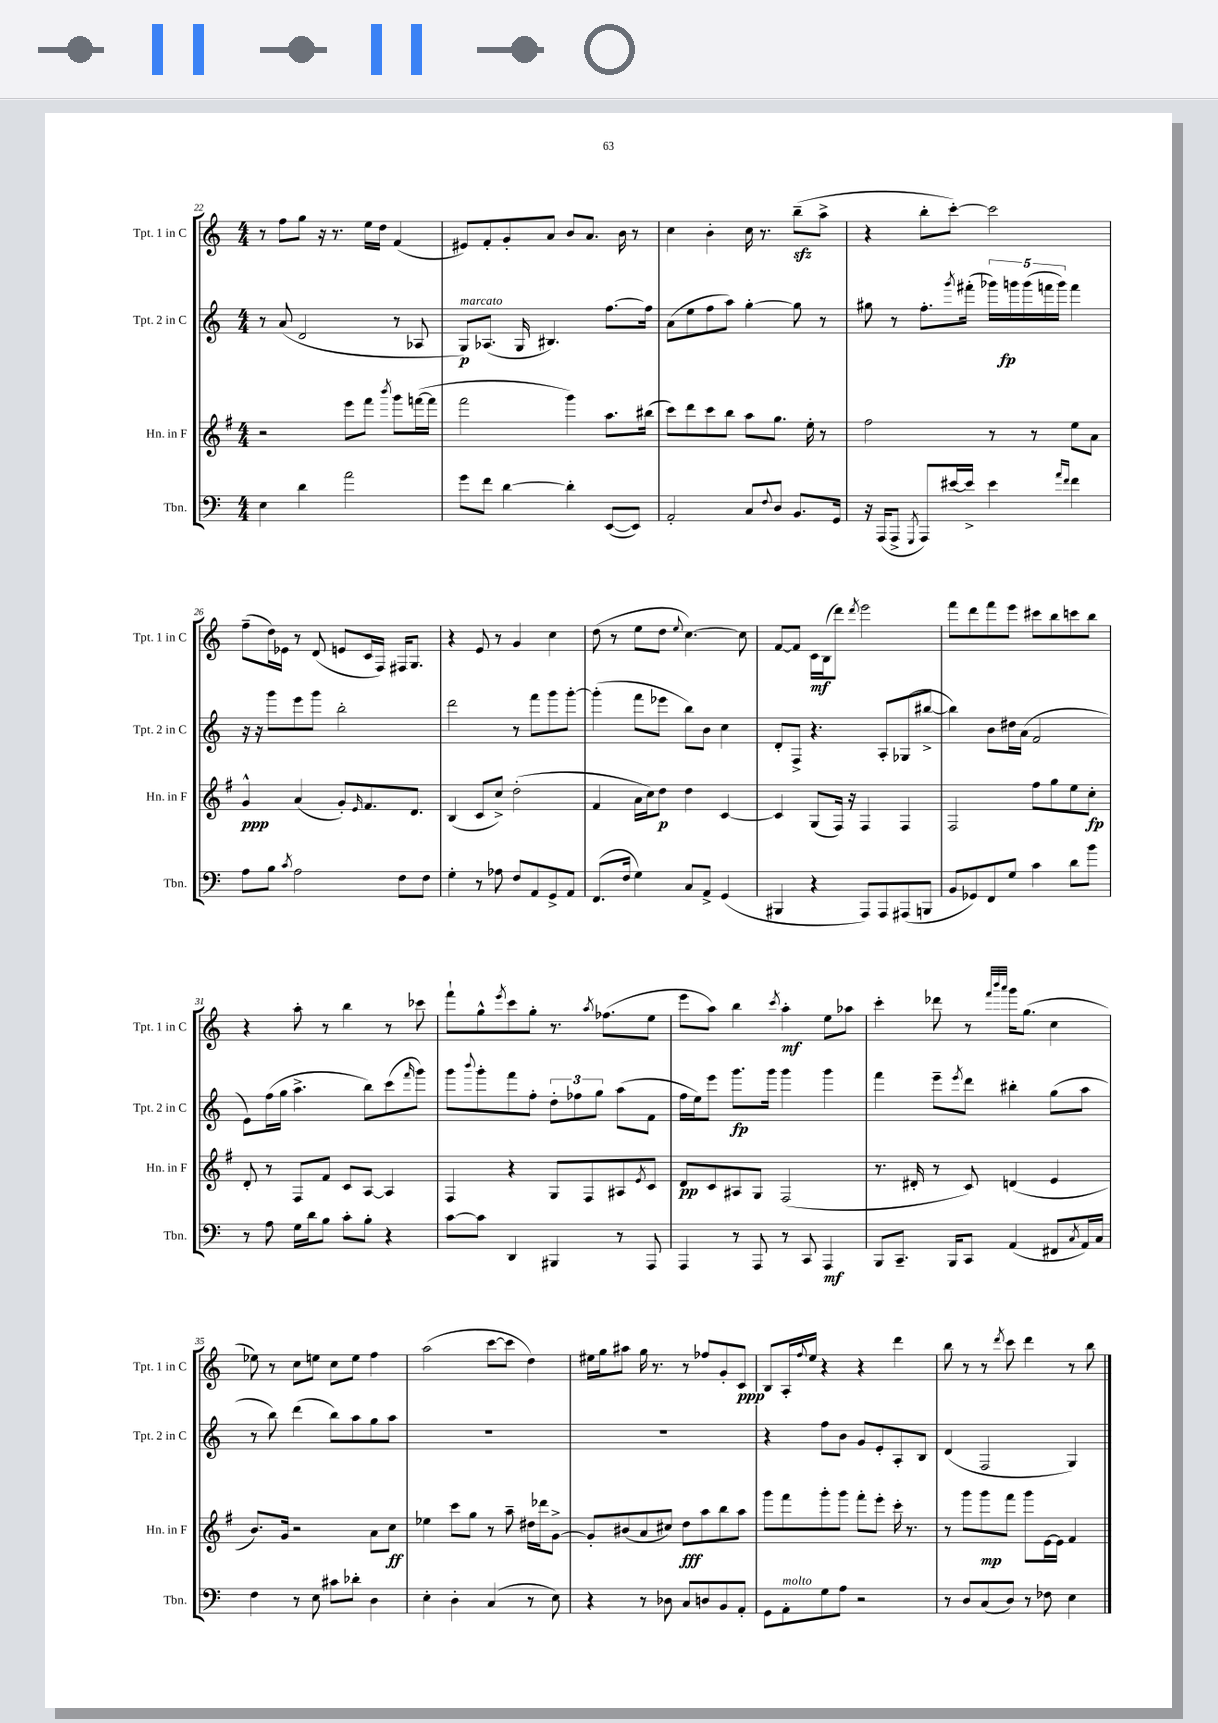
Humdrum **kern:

**kern	**kern	**kern	**kern
*staff4	*staff3	*staff2	*staff1
*clefF4	*clefG2	*clefG2	*clefG2
*k[]	*k[f#]	*k[]	*k[]
*M4/4	*M4/4	*M4/4	*M4/4
4E\	2r	8r	8r
.	.	(8a/	8ff\L
4d\	.	2d/	8gg\J
.	.	.	16r
.	.	.	8.r
2a\	8eee\L	.	.
.	8fff#\J	.	16ee\LL
.	.	.	16dd\JJ
.	8qbbb/	.	.
.	8ggg\L	8r	(4f/
.	([16fff\L	8A-/	.
.	16fff\]JJ	.	.
=	=	=	=
8g\L	2fff#\	8G/L)	8e#/L)
8f\J	.	(8.A-/J	8f'/
[4d\	.	.	8g'/
.	.	16G/	.
.	.	4.B#/)	8a/J
4d'\]	4ggg\)	.	8b/L
.	.	.	8.a/J
([8EE/L	8.aa\L	[8.ff\L	.
.	.	.	16b\
8EE/]J)	.	.	8r
.	(16bb#\Jk	16ff\]Jk	.
=	=	=	=
2AA'/	8ccc\L)	(8a\L	4cc\
.	8ddd\	8ee\	.
.	8ccc\	8ff\	4b'\
.	8bb\J	8aa\J)	.
8C/L	8aa\L	[4gg'\	16cc\
.	.	.	8.r
8qqF/	.	.	.
8D/J	8.gg\J	.	.
8.BB/L	.	8gg\]	(8bb~\L
.	16ee'\	.	.
.	8r	8r	8aa^\J
16GG/Jk	.	.	.
=	=	=	=
16r	2ff#\	8gg#\	4r
(16AAA/LK	.	.	.
8AAA^/J	.	8r	.
8qGGG/	.	.	.
8AAA/L)	.	8.ff'\L	8bb'\L
[16e#/L	.	.	[8ccc'\J)
.	.	8qggg/	.
16e#^/]JJ	.	(16fff#'\Jk	.
4e#\	8r	20ggg-\LL)	2ccc\]
.	.	20ggg\	.
.	.	(20ggg\	.
.	8r	.	.
.	.	20fff\	.
.	.	20ggg\JJ)	.
16qqa/LL	.	.	.
16qqf/JJ	.	.	.
4f\	8ee\L	4fff\	.
.	8a\J	.	.
=	=	=	=
8A\L	4g^^/	16r	(8ff~\L
.	.	16r	.
8B\J	.	8ggg\L	16dd\L)
.	.	.	16e-\JJ
8qc/	.	.	.
2A\	(4a/	8eee\	8r
.	.	8ggg\J	(8d/
.	8g'/L)	2bb'\	8e/L
.	16qqe/	.	.
.	8.f#/	.	16c/L
.	.	.	16F/JJ)
8F\L	.	.	16F#/LK
.	8.d/J	.	8.G/J
8F\J	.	.	.
=	=	=	=
4G'\	(4B/	2ddd\	4r
8r	8c/L	.	8e/
8A-\	8cc^/J)	.	8r
8F/L	(2dd'\	8r	4g/
8AA/	.	8fff\L	.
8GG^/	.	8ggg\	4cc\
8AA/J	.	[8ggg'\J	.
=	=	=	=
(8.FF/L	4f#/	(4ggg'\]	(8dd\
.	.	.	8r
16F/Jk	.	.	.
4G\)	16a\LL	8fff\L	8ee\L
.	16cc\J)	.	.
.	8dd\J	8eee-\J	8dd\J
.	.	.	8qqee/
8C/L	4dd\	8bb\L)	[4.cc\)
8AA^/J	.	8b\J	.
(4GG/	[4c/	4cc\	.
.	.	.	8cc\]
=	=	=	=
4BBB#/	4c/]	8d'/L	[8f/L
.	.	8F^/J	8f/]J
4r	(8G/L	4.r	16c\LL
.	.	.	(16B\J
.	16F#/Jk)	.	8ddd\J)
.	16r	.	.
.	.	.	8qddd/
8AAA/L)	4F#/	.	2eee\
8AAA/	.	8A'/L	.
(8AAA#/	4F#/	(8G-/	.
8BBB/J	.	[8bb#^/J	.
=	=	=	=
8BB/L	2F#/	4bb#\])	8fff\L
8GG-/)	.	.	8ddd\
8FF/	.	8b\L	8fff\
8G/J	.	16dd#\L	8eee\J
.	.	(16a\JJ	.
4c\	8ff#\L	2f/	8ccc#\L
.	8gg\	.	8bb\
8d\L	8ee\	.	8ccc\
8b\J	8cc'\J	.	8bb\J
=	=	=	=
8r	8d'/	8e\L)	4r
8A\	8r	(16ff\L	.
.	.	16gg\JJ	.
16G\LL	8F#/L	4.aa^\	8aa'\
16d\J	.	.	.
8B\J	8f#/J	.	8r
8c'\L	8c/L	.	4bb\
8B'\J	[8A/J	8bb\L)	.
4r	4A/]	(8ccc\	8r
.	.	16qqfff/	.
.	.	8ggg\J)	8ccc-\
=	=	=	=
[8c\L	4F#/	8ggg\L	8fff`\L
.	.	8qqbbb/	.
8c\]J	.	8ggg'\	8gg^^\
.	.	.	8qeee/
4DD/	4r	8fff\	8ccc\
.	.	8ff'\J	8gg'\J
4BBB#/	8G/L	12dd'\L	8.r
.	.	12ff-\	.
.	8F#/	.	.
.	.	12gg\J	.
.	.	.	8qaa/
.	.	.	(8.ff-\L
8r	8A#/	(8aa\L	.
.	8qe/	.	.
8AAA/	8c/J	8f\J	8ee\J
=	=	=	=
4AAA/	8d/L	16ff\LL	8eee\L
.	.	16ee\J)	.
.	8c/	8eee\J	8aa\J)
8r	8A#/	8.ggg\L	4bb\
8AAA/	8G/J	.	.
.	.	16ggg\Jk	.
.	.	.	8qccc/
8r	(2F#/	4ggg\	4aa'\
8CC/	.	.	.
4AAA/	.	4ggg\	8ee\L
.	.	.	8aa-\J
=	=	=	=
8BBB/L	8.r	4fff\	4ccc'\
8.CC~/J	.	.	.
.	16d#'/	.	.
.	8r	8eee~\L	8ddd-\
16BBB/LK	.	.	.
.	.	8qeee/	.
8CC/J	8c/)	8ddd\J	8r
.	.	.	32qqfff/LLL
.	.	.	32qqbbb/
.	.	.	32qqaaa/JJJ
(4AA/	(4d/	4bb#'\	16ggg\LK
.	.	.	(8.gg\J
8FF#/L	4e/	(8gg\L	4cc\
8qC/	.	.	.
16AA/L)	.	8aa\J	.
16C/JJ	.	.	.
=	=	=	=
4F\	8.b/L)	8r	8ee-\)
.	.	8bb\)	8r
.	16g/Jk	.	.
8r	2r	(4ddd\	8cc\L
8E\	.	.	8ee\J
8c#\L	.	8bb\L)	8cc\L
8d-'\J	.	8aa\	8ee\J
4D\	8a\L	8gg\	4ff\
.	8cc\J	8aa\J	.
=	=	=	=
4E'\	4ee-\	1r	(2aa\
4D'\	8ccc\L	.	.
.	8gg\J	.	.
(4C/	8r	.	[8ccc\L
.	8aa~\	.	8ccc\]J
8r	16dd#\LL	.	4dd\)
.	16ddd-\J	.	.
8E\)	[8g^\J	.	.
=	=	=	=
4r	8g'/]L	1r	16ee#\LL
.	.	.	16gg\J
.	(8b#/	.	8aa#\J
8r	8a/	.	16gg\
.	.	.	8.r
8D-\	8cc#/J)	.	.
8C/L	8dd\L	.	8r
8D/	8aa\	.	8ff-/L
8BB/	8bb\	.	8g'/
8AA'/J	8aa\J	.	8c/J
=	=	=	=
8GG\L	8ggg\L	4r	8B/L
8AA'\	8fff#\	.	16A'/L
.	.	.	8qqff/
.	.	.	16ee/JJ
8G\	8ggg'\	8ff\L	4r
8A\J	8ggg\J	8b\J	.
2r	8fff#'\L	8g/L	4r
.	8eee'\J	8e'/	.
.	16ccc'\	8A'/	4ddd\
.	8.r	.	.
.	.	8B/J	.
=	=	=	=
8r	8r	(4d/	8bb\
8D/L	8ggg\L	.	8r
(8C/	8ggg\	2F/	8r
.	.	.	8qddd/
8D/J)	8fff#\J	.	8ccc\
8r	8ggg\L	.	4ddd\
8F-\	[16e\L	.	.
.	16e\]JJ	.	.
4E\	4f#/	4G/)	8r
.	.	.	8bb\
==	==	==	==
*-	*-	*-	*-
